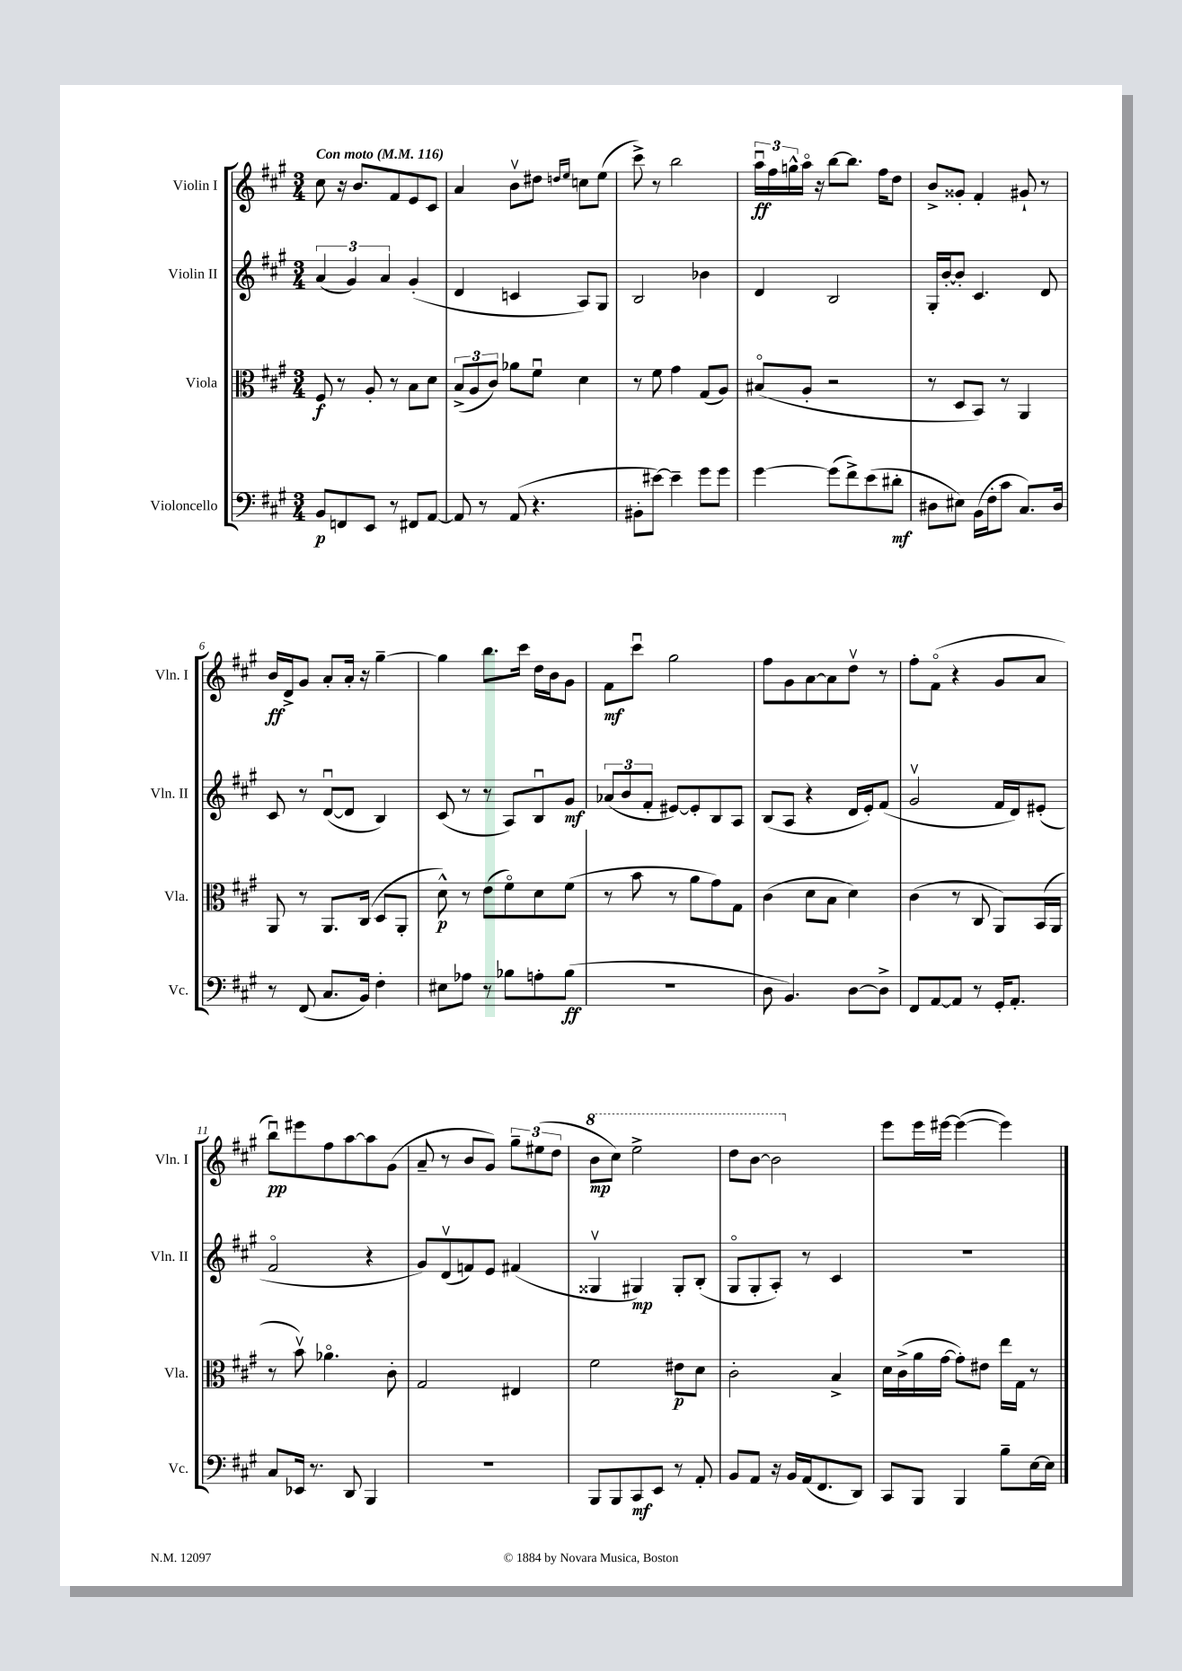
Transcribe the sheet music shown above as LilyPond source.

<<
\new StaffGroup <<
\new Staff = "s0" \with { instrumentName = "Violin I" shortInstrumentName = "Vln. I" } {
    \clef treble \key a \major \numericTimeSignature \time 3/4 \tempo "Con moto" 4 = 116
    cis''8 r16 b'8. fis'8 e'8 cis'8 |
    a'4 b'8\upbow dis''8 \grace { d''16 e''16 } c''8 e''8( |
    cis'''8->) r8 b''2 |
    \tuplet 3/2 { a''16\downbow\ff fis''16 g''16-^ } a''16\flageolet r16 b''8~ b''8. fis''16 d''8 |
    b'8-> gisis'8-. fis'4-. gis'8-! r8 |
    b'16\ff d'16-> gis'8 a'8-. a'16-. r16 gis''4~-- |
    gis''4 b''8. cis'''16 d''16 b'16 gis'8 |
    fis'8\mf cis'''8\downbow gis''2 |
    fis''8 gis'8 a'8~ a'8 d''8\upbow r8 |
    fis''8-. fis'8\flageolet( r4 gis'8 a'8 |
    b''8\downbow\pp) eis'''8 fis''8 a''8~ a''8 gis'8( |
    a'8-- r8 b'8 gis'8) \tuplet 3/2 { gis''8-- eis''8( d''8 } |
    \ottava #1 b''8\mp cis'''8) e'''2-> |
    d'''8 b''8~ b''2 \ottava #0 |
    e'''8 e'''16 eis'''16~ eis'''4~( eis'''4) \bar "|." |
}
\new Staff = "s1" \with { instrumentName = "Violin II" shortInstrumentName = "Vln. II" } {
    \clef treble \key a \major \numericTimeSignature \time 3/4
    \tuplet 3/2 { a'4( gis'4) a'4 } gis'4-.( |
    d'4 c'4 a8) gis8 |
    b2 bes'4 |
    d'4 b2 |
    gis16-. b'16~-. b'8-. cis'4. d'8 |
    cis'8 r8 d'8~\downbow( d'8 b4) |
    cis'8( r8 r8 a8) b8\downbow gis'8\mf |
    \tuplet 3/2 { aes'8( b'8 fis'8-. } eis'8~) eis'8-. b8 a8 |
    b8( a8 r4 d'16 e'16-.) fis'8( |
    gis'2\upbow fis'16 d'16) eis'8-.( |
    fis'2\flageolet r4 |
    gis'8) d'8\upbow( f'8) e'8 fis'4( |
    gisis4\upbow gis4\mp) gis8-. b8-.( |
    gis8\flageolet gis8-. a8-.) r8 cis'4 |
    R2. \bar "|." |
}
\new Staff = "s2" \with { instrumentName = "Viola" shortInstrumentName = "Vla." } {
    \clef alto \key a \major \numericTimeSignature \time 3/4
    fis8\f r8 a8-. r8 b8 d'8 |
    \tuplet 3/2 { b8->( a8 cis'8) } aes'8 fis'8\downbow d'4 |
    r8 fis'8 gis'4 gis8( a8) |
    bis8\flageolet( a8-. r2 |
    r8 d8 b,8) r8 a,4 |
    a,8 r8 a,8. cis16( d8 a,8-. |
    d'8-^\p) r8 e'8( fis'8\flageolet) d'8 fis'8( |
    r8 b'8 r8 a'8 gis'8) gis8 |
    cis'4( d'8 b8 d'4) |
    cis'4( r8 cis8 a,8) b,16( a,16 |
    r8 b'8\upbow) aes'4.\flageolet cis'8-. |
    gis2 eis4 |
    fis'2 eis'8\p d'8 |
    cis'2-. b4-> |
    d'16 cis'16->( a'16 gis'16~ gis'8-.) eis'8 e''16 gis16 r8 \bar "|." |
}
\new Staff = "s3" \with { instrumentName = "Violoncello" shortInstrumentName = "Vc." } {
    \clef bass \key a \major \numericTimeSignature \time 3/4
    b,8\p f,8 e,8 r8 fis,8 a,8~ |
    a,8 r8 a,8( r4. |
    bis,8-. eis'8~) eis'4-- gis'8 gis'8 |
    gis'4~ gis'8( fis'8->) e'8( dis'8-.\mf |
    dis8 eis8) b,16( fis16-. cis'8 cis8.) dis16 |
    r8 fis,8( cis8. b,16) fis4-. |
    eis8 aes8 r8 bes8 a8-. bes8\ff( |
    R2. |
    d8 b,4.) d8~ d8-> |
    fis,8 a,8~ a,8 r8 gis,16-. a,8.-. |
    cis8 ees,16 r8. d,8 b,,4 |
    R2. |
    b,,8 b,,8 cis,8\mf e,8 r8 a,8-. |
    b,8 a,8 r16 b,16 a,16( fis,8. d,8) |
    cis,8 b,,8 b,,4 b8-- e16~ e16 \bar "|." |
}
>>
>>
